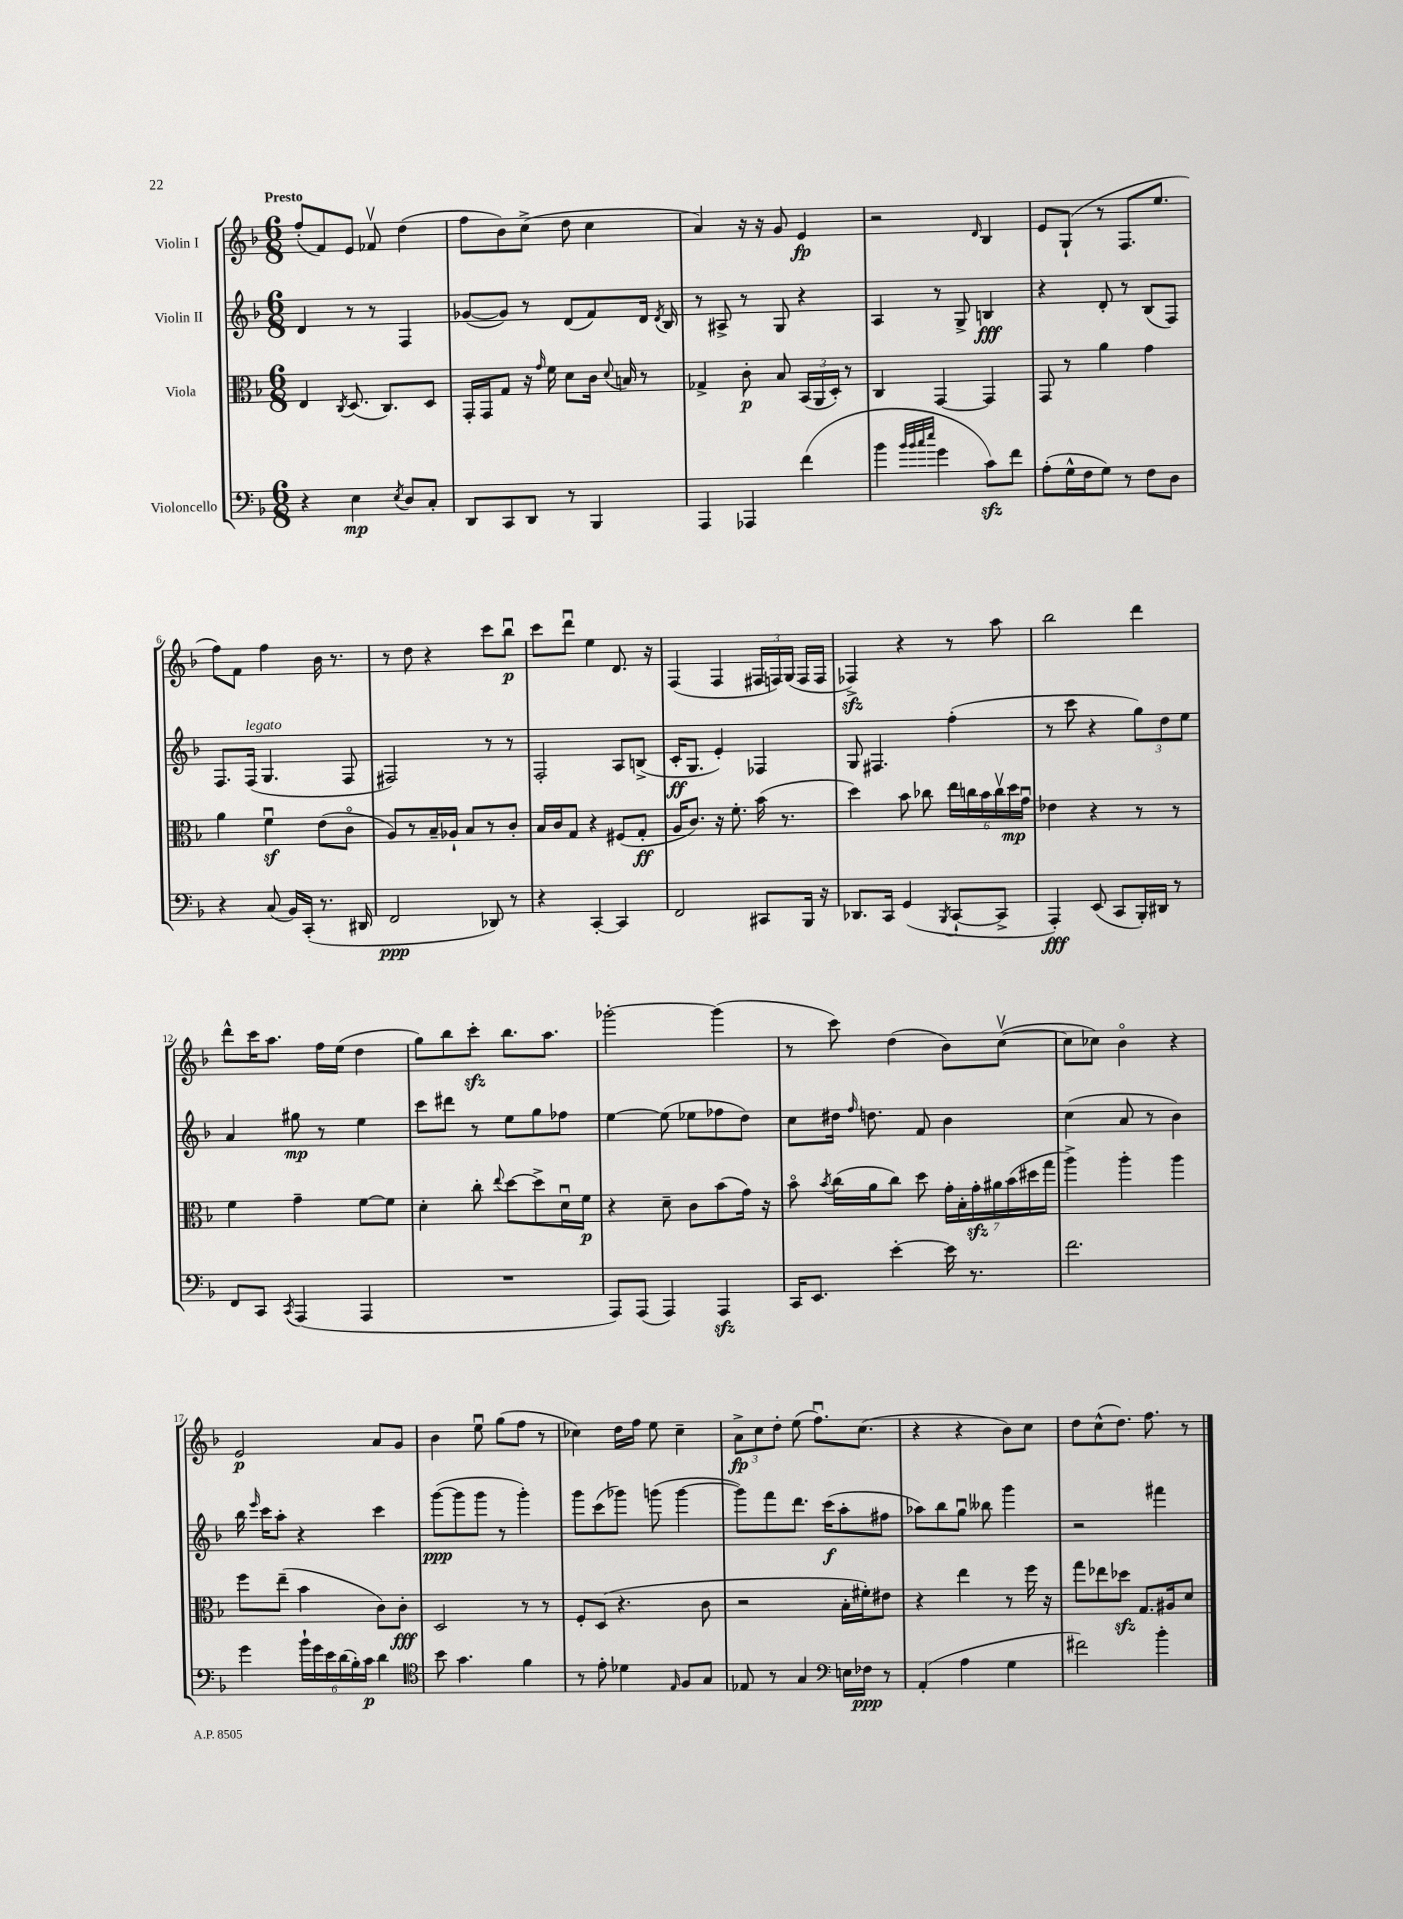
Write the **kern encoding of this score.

**kern	**kern	**kern	**kern
*staff4	*staff3	*staff2	*staff1
*clefF4	*clefC3	*clefG2	*clefG2
*k[b-]	*k[b-]	*k[b-]	*k[b-]
*M6/8	*M6/8	*M6/8	*M6/8
4r	4E	4d	(8ff'
.	.	.	8f)
.	8qC	.	.
4E	(8.D	8r	8e
.	.	8r	8f-v
.	8.C)	.	.
8qE	.	.	.
8D	.	4F	(4dd
8C'	8D	.	.
=	=	=	=
8DD	16GG'	([8g-	8ff
.	16GG	.	.
8CC	8G	8g-])	8b-)
8DD	16r	8r	(8cc^
.	16qqg	.	.
.	16f	.	.
8r	8d	(8d	8dd
4BBB-	16c	8f)	4cc
.	8qqd	.	.
.	16B	.	.
.	8r	16d	.
.	.	8qd	.
.	.	16B-	.
=	=	=	=
4AAA	4G-^	8r	4a)
.	.	8A#^	.
4AAA-	8c'	8r	16r
.	.	.	16r
.	8B-	8G	8g
(4f	(24BB-	4r	4e
.	24AA	.	.
.	24D')	.	.
.	8r	.	.
=	=	=	=
4b-	4C	4A	2r
32qqb-	.	.	.
32qqb-	.	.	.
32qqcc	.	.	.
32qqee	.	.	.
4g	[4GG	8r	.
.	.	8G^	.
.	.	.	16qqd
8c)	4GG]	4B	4B-
8f	.	.	.
=	=	=	=
(8A'	8GG	4r	8e
16G^^	8r	.	(8G`
16F	.	.	.
8G)	4a	8d'	8r
8r	.	8r	8.F
8F	4g	(8B-	.
.	.	.	8.ee
8D	.	8F)	.
=	=	=	=
4r	4a	8.F	8ff)
.	.	.	8f
.	.	(16F	.
(8C	4fu	4.G	4ff
16BB-)	.	.	.
(16CC'	.	.	.
8.r	(8e	.	16b-
.	.	.	8.r
.	8co	8F	.
16DD#	.	.	.
=	=	=	=
2FF	8A)	2F#)	8r
.	8r	.	8dd
.	16B-~	.	4r
.	16A-`	.	.
.	8B-	.	.
8DD-)	8r	8r	8ccc
8r	8c'	8r	8bb-u
=	=	=	=
4r	16B-	2F'	8ccc
.	16c	.	.
.	8G	.	8dddu
[4CC'	4r	.	4ee
4CC]	(8F#	8A	8.d
.	8G'	(8B^	.
.	.	.	16r
=	=	=	=
2FF	16A	16c'	(4F
.	8.c)	8.G	.
.	16r	4e')	4F
.	8.f'	.	.
8CC#	(16b-	4F-	24F#
.	.	.	24F)
.	8.r	.	.
.	.	.	(24G
16BBB-	.	.	16F
16r	.	.	16F
=	=	=	=
8.DD-	4dd)	8G	4F-^)
.	.	4.F#	.
16CC	.	.	.
(4GG	8b-	.	4r
.	8cc-	.	.
8qBBB-	.	.	.
[8CC`	24ee	(4ff'	8r
.	24cc	.	.
.	24b-	.	.
8CC^]	24ccv	.	8aa
.	24dd	.	.
.	24gu	.	.
=	=	=	=
4AAA')	4e-	8r	2bb-
.	.	8ccc	.
(8EE	4r	4r	.
8CC	.	.	.
16BBB-')	8r	12gg)	4ddd
16DD#	.	.	.
.	.	12dd	.
8r	8r	.	.
.	.	12ee	.
=	=	=	=
8FF	4f	4a	8ddd^^
8CC	.	.	16ccc
.	.	.	8.aa
8qCC	.	.	.
(4AAA	4g~	8gg#	.
.	.	8r	16ff
.	.	.	(16ee
4AAA	[8f	4ee	4dd
.	8f]	.	.
=	=	=	=
2.r	4d'	8ccc	8gg)
.	.	8ddd#	8bb-
.	8cc'	8r	8ccc'
.	8qqee	.	.
.	[8dd	8ee	8.bb-
.	8dd^]	8gg	.
.	.	.	8.aa
.	16du	8ff-	.
.	16f	.	.
=	=	=	=
8AAA)	4r	[4ee	[2ggg-'
(8AAA	.	.	.
4AAA)	8d~	(8ee]	.
.	8c	8ee-	.
4AAA	(8b-	8ff-	(4ggg-]
.	16g)	8dd)	.
.	16r	.	.
=	=	=	=
16CC	8b-o	8cc	8r
8.EE	.	.	.
.	8qb-	.	.
.	(16cc	16dd#	8ccc)
.	.	16qqff	.
.	16a	8.dd	.
[4e'	8cc)	.	(4dd
.	8dd	8f	.
16e]	28g'	4b-	8b-)
.	28B-'	.	.
8.r	.	.	.
.	28g'	.	.
.	28a#	.	.
.	.	.	([8ccv
.	(28b-	.	.
.	28dd#	.	.
.	28gg	.	.
=	=	=	=
2.f	4aa^)	(4cc	8cc]
.	.	.	8cc-)
.	4aa'	8a	4b-o
.	.	8r	.
.	4aa	4b-)	4r
=	=	=	=
4g	8ff	16bb-	2e
.	.	16qqeee	.
.	.	16ccc	.
.	(8ee~	8aa'	.
24b-`	4b-	4r	.
24g	.	.	.
24e	.	.	.
(24d	.	.	.
24B-')	.	.	.
24c	.	.	.
4d	8c)	4ccc	8a
.	8c'	.	8g
=	=	=	=
*clefC4	*	*	*
8b-	2D	([8ggg	4b-
4.g	.	8ggg]	.
.	.	8ggg	8eeu
.	.	8r	(8gg
4f	8r	4ggg')	8ff
.	8r	.	8r
=	=	=	=
8r	8F'	8ggg	4cc-)
8e'	(8D	(8ccc	.
4d-	4.r	8ggg-)	16dd
.	.	.	16ff
.	.	(8ggg	8ee
16qqE	.	.	.
8F	.	[4ggg	4cc-~
8G	8c	.	.
=	=	=	=
8E-	2r	8ggg])	12a^
.	.	.	12cc
8r	.	8fff	.
.	.	.	12dd'
4G	.	8.ddd	(8ee
.	.	.	8.ffu)
.	.	(16ccc	.
*clefF4	*	*	*
16E	16B-'	8aa'	.
16F-	16f#')	.	(8.cc
8r	8e#	8ff#	.
=	=	=	=
(4AA'	4r	8aa-)	4r
.	.	8bb-	.
4A	4ee	8ggu	4r
.	.	8bb--	.
4G	8r	4ggg	8b-)
.	16ff	.	8cc
.	16r	.	.
=	=	=	=
2f#)	8gg	2r	8dd
.	8ee-	.	(8cc^^
.	8dd-	.	8.dd)
.	8.G	.	.
.	.	.	8.ff
4b-'	.	4fff#	.
.	16A#	.	.
.	8d	.	8r
==	==	==	==
*-	*-	*-	*-
